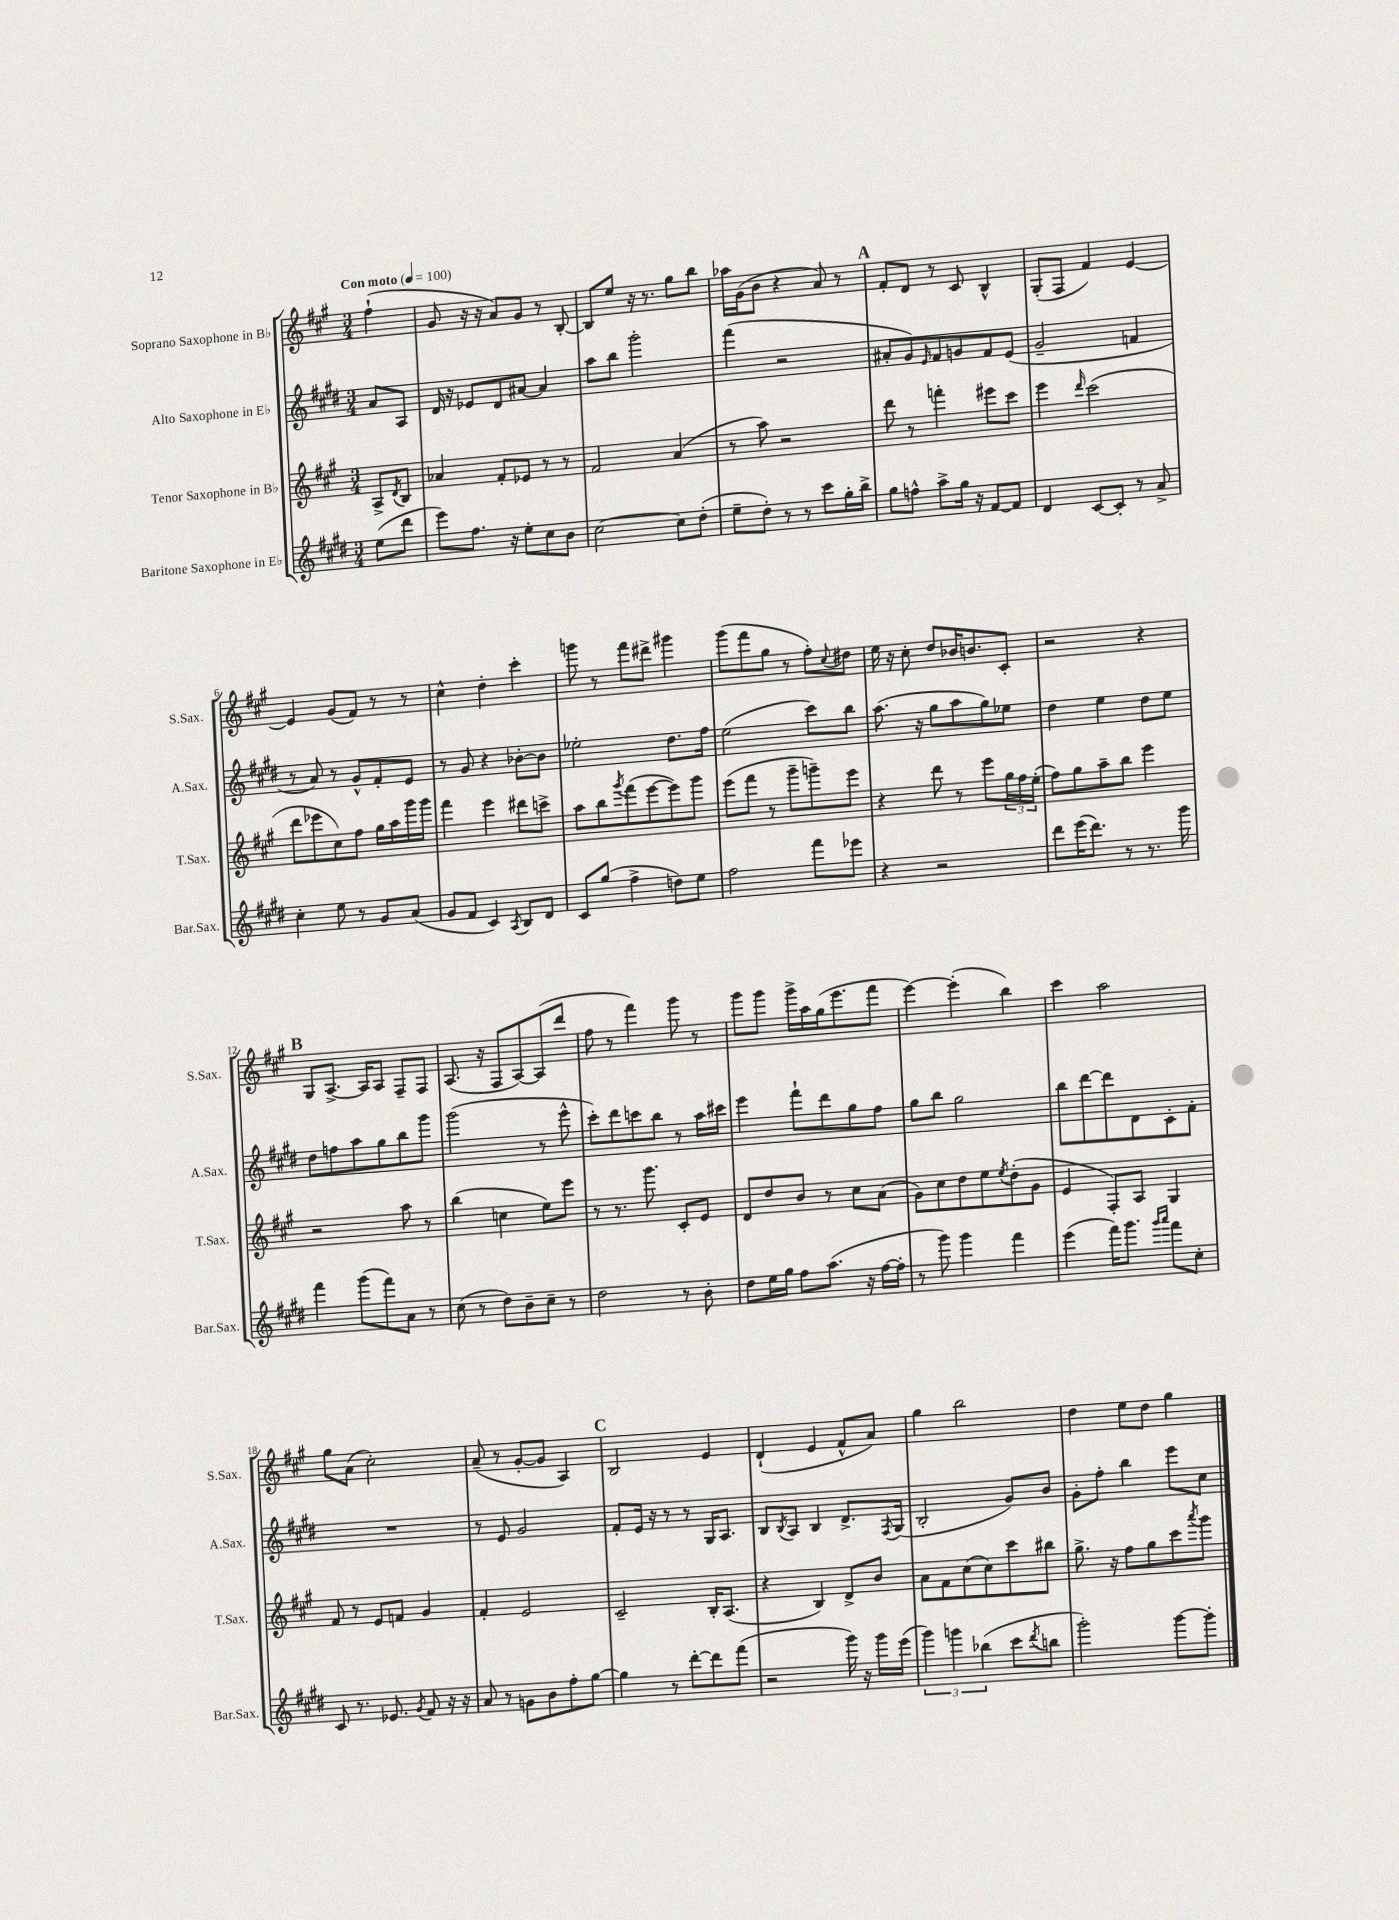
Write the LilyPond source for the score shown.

<<
\new StaffGroup <<
\new Staff = "s0" \with { instrumentName = "Soprano Saxophone in Bb" shortInstrumentName = "S.Sax." } {
    \clef treble \key a \major \numericTimeSignature \time 3/4 \partial 4 \tempo "Con moto" 4 = 100
    fis''4-!( |
    gis'8 r16 r16 a'8) gis'8 r8 b8~-. |
    b8 e''8 r16 r8. gis''8 b''8 |
    aes''16 gis'16( b'8 r4 a'8) r8 |
    \mark \markup { \bold "A" } fis'8-. d'8 r8 cis'8 b4-^ |
    gis8-.( fis8 fis'4) e'4~ |
    e'4 gis'8( fis'8) r8 r8 |
    cis''4-^ d''4-. cis'''4-. |
    g'''8 r8 fis'''8 dis'''8-> gis'''4 |
    gis'''8( fis'''8 gis''8 r8 fis''8-.) \appoggiatura { cis''8 } dis''8 |
    e''16 r16 cis''8-. d''8 bes'16 b'8. cis'8-. |
    r2 r4 |
    \mark \markup { \bold "B" } gis8 a8.~-> a16 a8 fis8-- fis8 |
    a8.( r16 fis8 a8~) a8( d'''8 |
    fis''8 r8 fis'''4) gis'''8 r8 |
    gis'''8 gis'''8 gis'''16-> a''16 gis''16( e'''8. fis'''8 |
    e'''4~) e'''4-.( b''4) |
    cis'''4 a''2 |
    gis''8 a'8( cis''2-.) |
    a'8--( r8 gis'8~-. gis'8 a4) |
    \mark \markup { \bold "C" } b2 e'4 |
    d'4-!( e'4 fis'8-^ a'8) |
    gis''4 b''2 |
    d''4 e''8 d''8 gis''4 \bar "|." |
}
\new Staff = "s1" \with { instrumentName = "Alto Saxophone in Eb" shortInstrumentName = "A.Sax." } {
    \clef treble \key e \major \numericTimeSignature \time 3/4 \partial 4
    a'8 a8 |
    dis'16 r16 ees'8 dis'8 ais'8~ ais'4 |
    a''8 b''8 gis'''2-. |
    fis'''4( r2 |
    \mark \markup { \bold "A" } ais'8-. gis'8) \grace { e'16 } fis'8 g'8 fis'8 e'8( |
    gis'2-- f'4 |
    r8 a'8) r8 gis'8-^ fis'8-. e'8 |
    r8 gis'8 r4 bes'8~-. bes'8 |
    ees''2-. dis''8. fis''16 |
    e''2( cis'''8) b''8 |
    a''8.( r16 gis''8 a''8 gis''8) ees''8 |
    dis''4 e''4 dis''8 e''8 |
    \mark \markup { \bold "B" } dis''8 f''8 a''8 gis''8 b''8 gis'''8 |
    gis'''2( r8 e'''8-^ |
    cis'''8-.) dis'''8 c'''8 b''8 r8 a''16 cis'''16 |
    e'''4 fis'''8-! dis'''8 gis''8 fis''8 |
    gis''8 b''8 gis''2 |
    b''8 dis'''8~ dis'''8 dis'8 cis'8-. fis'8-. |
    R2. |
    r8 e'8 gis'2 |
    \mark \markup { \bold "C" } fis'8-. e'16 r16 r8 r8 gis16 a8. |
    b8 \acciaccatura { b8 } a8 b4 dis'8.-> \acciaccatura { fis8 } gis16( |
    b2-. gis'8) b'8 |
    gis'8-. fis''8-. b''4 e'''8 cis''8 \bar "|." |
}
\new Staff = "s2" \with { instrumentName = "Tenor Saxophone in Bb" shortInstrumentName = "T.Sax." } {
    \clef treble \key a \major \numericTimeSignature \time 3/4 \partial 4
    a8-> \acciaccatura { d'8 } b8 |
    aes'4 fis'8-. ees'8 r8 r8 |
    fis'2 a'4( |
    r8 a''8) r2 |
    \mark \markup { \bold "A" } d'''8 r8 f'''4-. eis'''8 cis'''8 |
    e'''4 \grace { d'''16 } cis'''2( |
    d'''8 ees'''8 cis''8) fis''8 gis''16 a''16 gis'''16 gis'''16 |
    fis'''4 e'''4 dis'''8 c'''8-> |
    a''8 b''8 \acciaccatura { gis'''8 } fis'''8( e'''8~ e'''8) gis'''8 |
    e'''8( fis'''8 r8 gis'''8-- g'''8--) e'''8 |
    r4 d'''8 r8 e'''8 \tuplet 3/2 { gis''16 fis''16 e''16-.( } |
    fis''8) gis''8 a''8-- b''8 e'''4 |
    \mark \markup { \bold "B" } r2 a''8 r8 |
    b''4( c''4 e''8) e'''8 |
    r8 r8. gis'''8. cis'8-. e'8 |
    d'8 d''8 b'8 r8 cis''8 a'8( |
    gis'8) cis''8 d''8 e''8 \acciaccatura { e''8 } d''8-.( gis'8 |
    e'4 fis8-.) a8 gis4 |
    fis'8 r8 e'8 f'8 gis'4 |
    fis'4-. e'2 |
    \mark \markup { \bold "C" } cis'2-- b16-. a8.( |
    r4 b4) d'8-> b'8 |
    a'8 fis'8 cis''8( cis''8) cis'''8 bis''8 |
    gis''8.-> r16 fis''8 gis''8 cis'''8 \acciaccatura { a'''8 } gis'''8 \bar "|." |
}
\new Staff = "s3" \with { instrumentName = "Baritone Saxophone in Eb" shortInstrumentName = "Bar.Sax." } {
    \clef treble \key e \major \numericTimeSignature \time 3/4 \partial 4
    e''8( dis'''8 |
    e'''8) fis''8. r16 e''8-. cis''8 b'8 |
    cis''2~ cis''8 dis''8-.( |
    e''8-- dis''8-.) r8 r8 cis'''8 gis''16-. b''16-> |
    \mark \markup { \bold "A" } gis''8 f''8-^ a''8-> gis''16 r16 fis'8~ fis'8 |
    dis'4 cis'8~ cis'8-. r8 a'8-> |
    cis''4-. e''8 r8 gis'8 a'8( |
    gis'8 fis'8 cis'4) \acciaccatura { a8 } b8 dis'8 |
    cis'8 gis''8( fis''4-> d''8) e''8 |
    fis''2 fis'''8 ees'''8 |
    r4 r2 |
    dis'''8 e'''16( dis'''8.) r8 r8. gis'''16 |
    \mark \markup { \bold "B" } fis'''4 gis'''8( fis'''8) a'8 r8 |
    cis''8( r8 dis''8) b'8-- cis''8-- r8 |
    dis''2 r8 b'8-. |
    dis''8 e''16 gis''16 fis''8 a''8.( r16 fis''16~ fis''16-. |
    r8 gis'''8) gis'''4 fis'''4 |
    e'''4( fis'''16) gis'''8. \grace { gis'''16 a'''16 } fis'''8 cis''8-. |
    cis'8 r8. ees'8. \acciaccatura { gis'8 } fis'8 r16 r16 |
    a'8 r8 g'8 b'8 fis''8-. gis''8~ |
    \mark \markup { \bold "C" } gis''4 r8 dis'''8~-. dis'''8 fis'''8( |
    r2 gis'''16) r16 gis'''16 e'''16( |
    \tuplet 3/2 { gis'''4) g'''4 bes''4( } cis'''8 \acciaccatura { dis'''8 } b''8 |
    gis'''2-.) gis'''8~ gis'''8-. \bar "|." |
}
>>
>>
